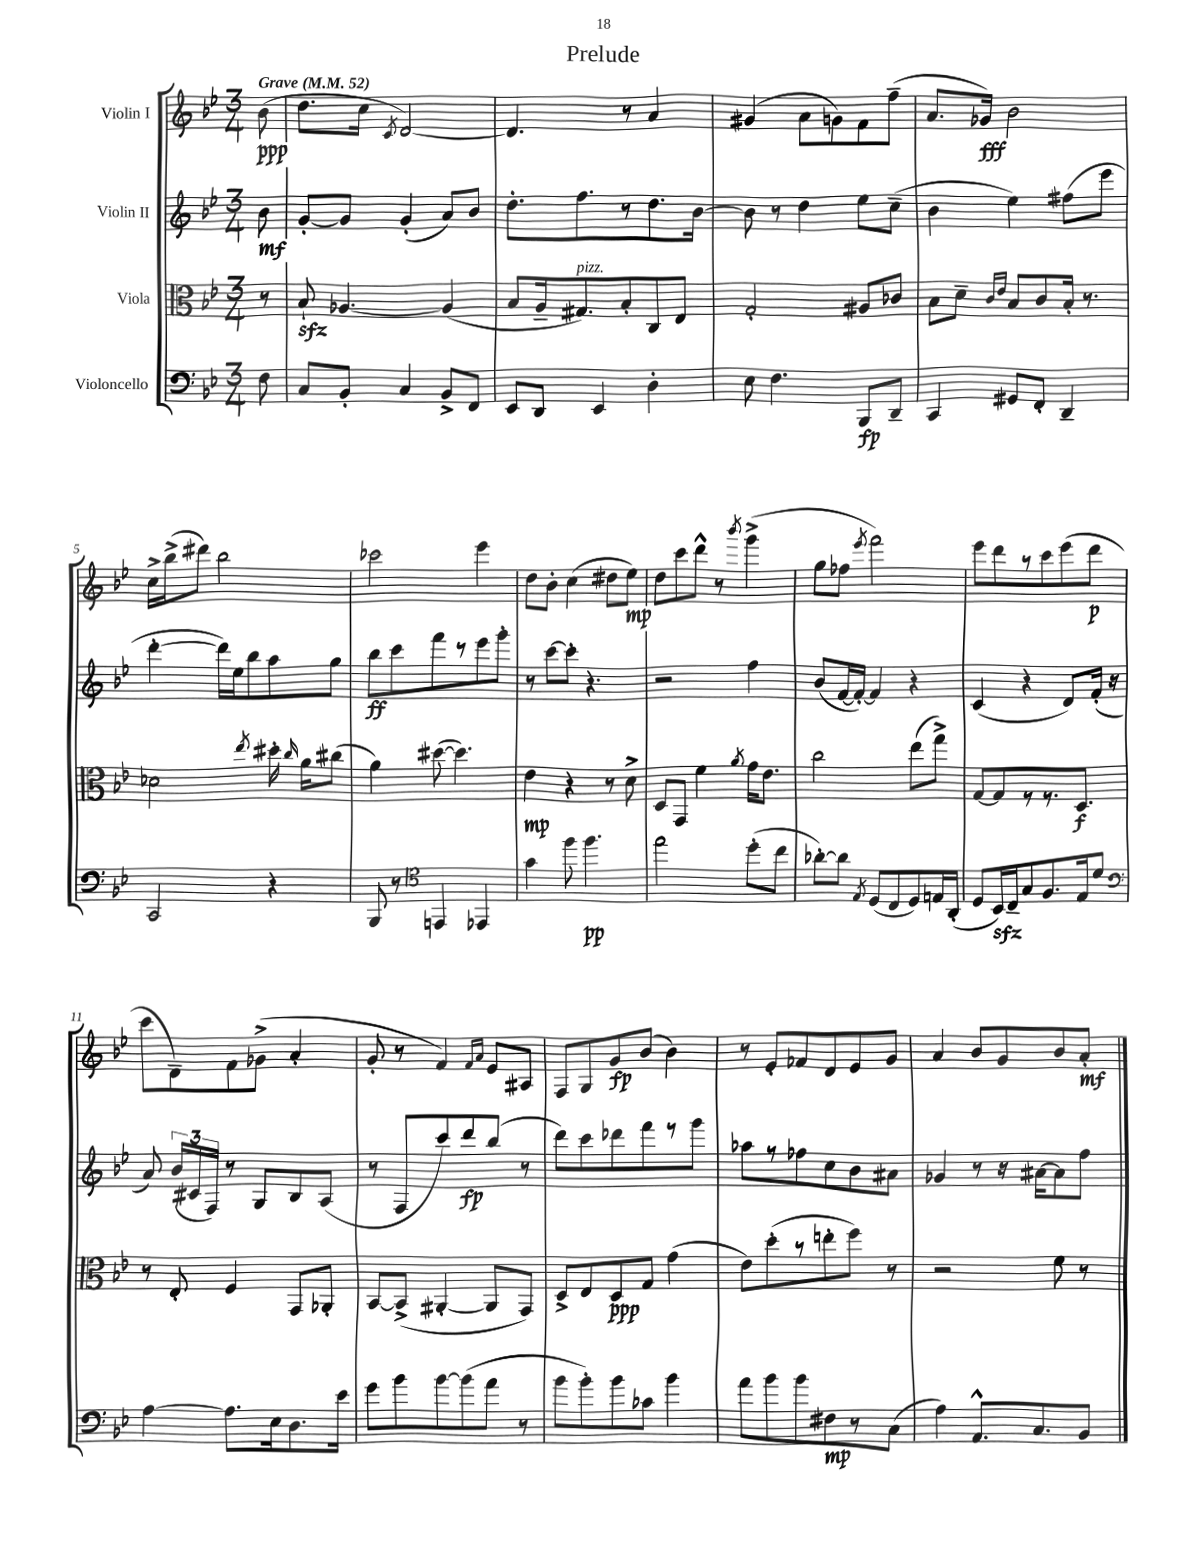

**kern	**kern	**kern	**kern
*staff4	*staff3	*staff2	*staff1
*clefF4	*clefC3	*clefG2	*clefG2
*k[b-e-]	*k[b-e-]	*k[b-e-]	*k[b-e-]
*M3/4	*M3/4	*M3/4	*M3/4
*MM52	*MM52	*MM52	*MM52
8F\	8r	8b-\	(8b-\
=	=	=	=
8C/L	8B-`/	[8g'/L	8.dd\L
8BB-'/J	[4.A-/	8g/]J	.
.	.	.	16cc\Jk
.	.	.	8qc/
4C/	.	(4g'/	[2d/)
8BB-^/L	(4A-/]	8a/L)	.
8FF/J	.	8b-/J	.
=	=	=	=
8EE-/L	8B-/L	8.dd'\L	4.d/]
8DD/J	16A~/k	.	.
.	8.G#/)	8.ff\	.
4EE-/	.	.	.
.	8B-'/	8r	8r
4D'\	8C/	8.dd\	4a/
.	8E-/J	.	.
.	.	[16b-\Jk	.
=	=	=	=
8E-\	2G'/	8b-\]	(4g#/
4.F\	.	8r	.
.	.	4dd\	8a\L
.	.	.	8g\)
8BBB-/L	8A#/L	8ee-\L	8f\
8DD~/J	8c-/J	(8cc~\J	(8ff~\J
=	=	=	=
4CC/	8B-\L	4b-\	8.a/L
.	8d~\J	.	.
.	.	.	16g-/Jk)
.	16qqc/LL	.	.
.	16qqe-/JJ	.	.
8GG#/L	8B-/L	4ee-\)	2b-\
8FF'/J	8c/	.	.
4DD~/	16B-'/Jk	(8ff#\L	.
.	8.r	.	.
.	.	8eee-\J	.
=	=	=	=
2CC/	2d-\	[4ddd'\	16cc^\LL
.	.	.	(16bb-^\J
.	.	.	8ddd#\J)
.	.	16ddd\]LL)	2bb-\
.	.	16ee-\J	.
.	.	8bb-\	.
.	8qee-/	.	.
4r	16dd#'\	8aa\	.
.	16qqcc/	.	.
.	16a\LK	.	.
.	(8cc#\J	8gg\J	.
=	=	=	=
8BBB-/	4a\)	8bb-\L	2ccc-\
8r	.	8ccc\	.
*clefC4	*	*	*
4EE/	([8dd#\	8fff\	.
.	4.dd#\])	8r	.
4EE-/	.	8eee-\	4eee-\
.	.	8ggg'\J	.
=	=	=	=
4g\	4e-\	8r	8dd\L
.	.	[8ccc\L	8b-'\J
8ff\	4r	8ccc'\]J	(4cc\
4.ff\	.	4.r	.
.	8r	.	8dd#\L
.	8d^\	.	8ee-\J)
=	=	=	=
2ee-\	8D/L	2r	8dd\L
.	8GG/J	.	8ccc\
.	4f\	.	8ddd^^\J
.	.	.	8r
.	8qa/	.	8qbbb-/
(8dd'\L	16g\LK	4ff\	(4ggg^\
.	8.e-\J	.	.
8cc\J	.	.	.
=	=	=	=
[8a-'\L)	2cc\	(8b-/L	8gg\L
8a-\]J	.	[16f/L	8ff-\J
.	.	16f'/_JJ)	.
8qE-/	.	.	8qeee-/
(8D/L	.	4f/]	2fff\)
8C/	.	.	.
8D/)	(8ee-\L	4r	.
16E/L	8gg^\J)	.	.
(16AA'/JJ	.	.	.
=	=	=	=
8D/L	[8G/L	(4c/	8eee-\L
16BB-/L)	8G/]	.	8ddd\
16C~/J	.	.	.
8G/	8r	4r	8r
8.F/	8.r	.	8ccc\
.	.	8d/L)	(8eee-\
16E-/k	8.D/J	.	.
8d/J	.	(16f'/Jk	8ddd\J
.	.	16r	.
=	=	=	=
*clefF4	*	*	*
[4A\	8r	8a/)	8ccc\L
.	8E-'/	(24b-/LL	8d~\)
.	.	24c#/	.
.	.	24F/JJ)	.
8.A\]L	4F/	8r	8f\
.	.	8G/L	(8g-^\J
16E-\k	.	.	.
8.D\	8GG/L	8B-/	4a'/
.	8AA-'/J	(8A/J	.
16e-\Jk	.	.	.
=	=	=	=
8g\L	[8BB-/L	8r	8g'/
8b-\	(8BB-^/]J	8F/L	8r
[8b-\	[4AA#'/	8ccc/)	4f/)
(8b-\]	.	8ddd/	.
.	.	.	16qqf/LL
.	.	.	16qqa/JJ
8a\J	8AA#/]L	(8bb-/J	8e-/L
8r	8GG/J)	8r	8A#/J
=	=	=	=
8b-\L	8D^/L	8ddd\L)	8F/L
8b-'\)	8E-/	8ccc\	8G/
8b-\	8D/	8ddd-\	8g/
8c-\J	8G/J	8fff\	(8b-/J
4b-\	(4g\	8r	4b-\)
.	.	8ggg\J	.
=	=	=	=
8a\L	8e-\L)	8aa-\L	8r
8b-\	(8dd'\	8r	8e-'/L
8b-\	8r	8ff-\	8f-/
8F#\	8ee'\	8cc\	8d/
8r	8ff\J)	8b-\	8e-/
(8C\J	8r	8a#\J	8g/J
=	=	=	=
4A\)	2r	4g-/	4a/
8.AA^^/L	.	8r	8b-/L
.	.	16r	8g/
8.C/	.	[16a#\LK	.
.	8f\	8a#\]	8b-/
8BB-/J	8r	8ff\J	8a'/J
==	==	==	==
*-	*-	*-	*-
